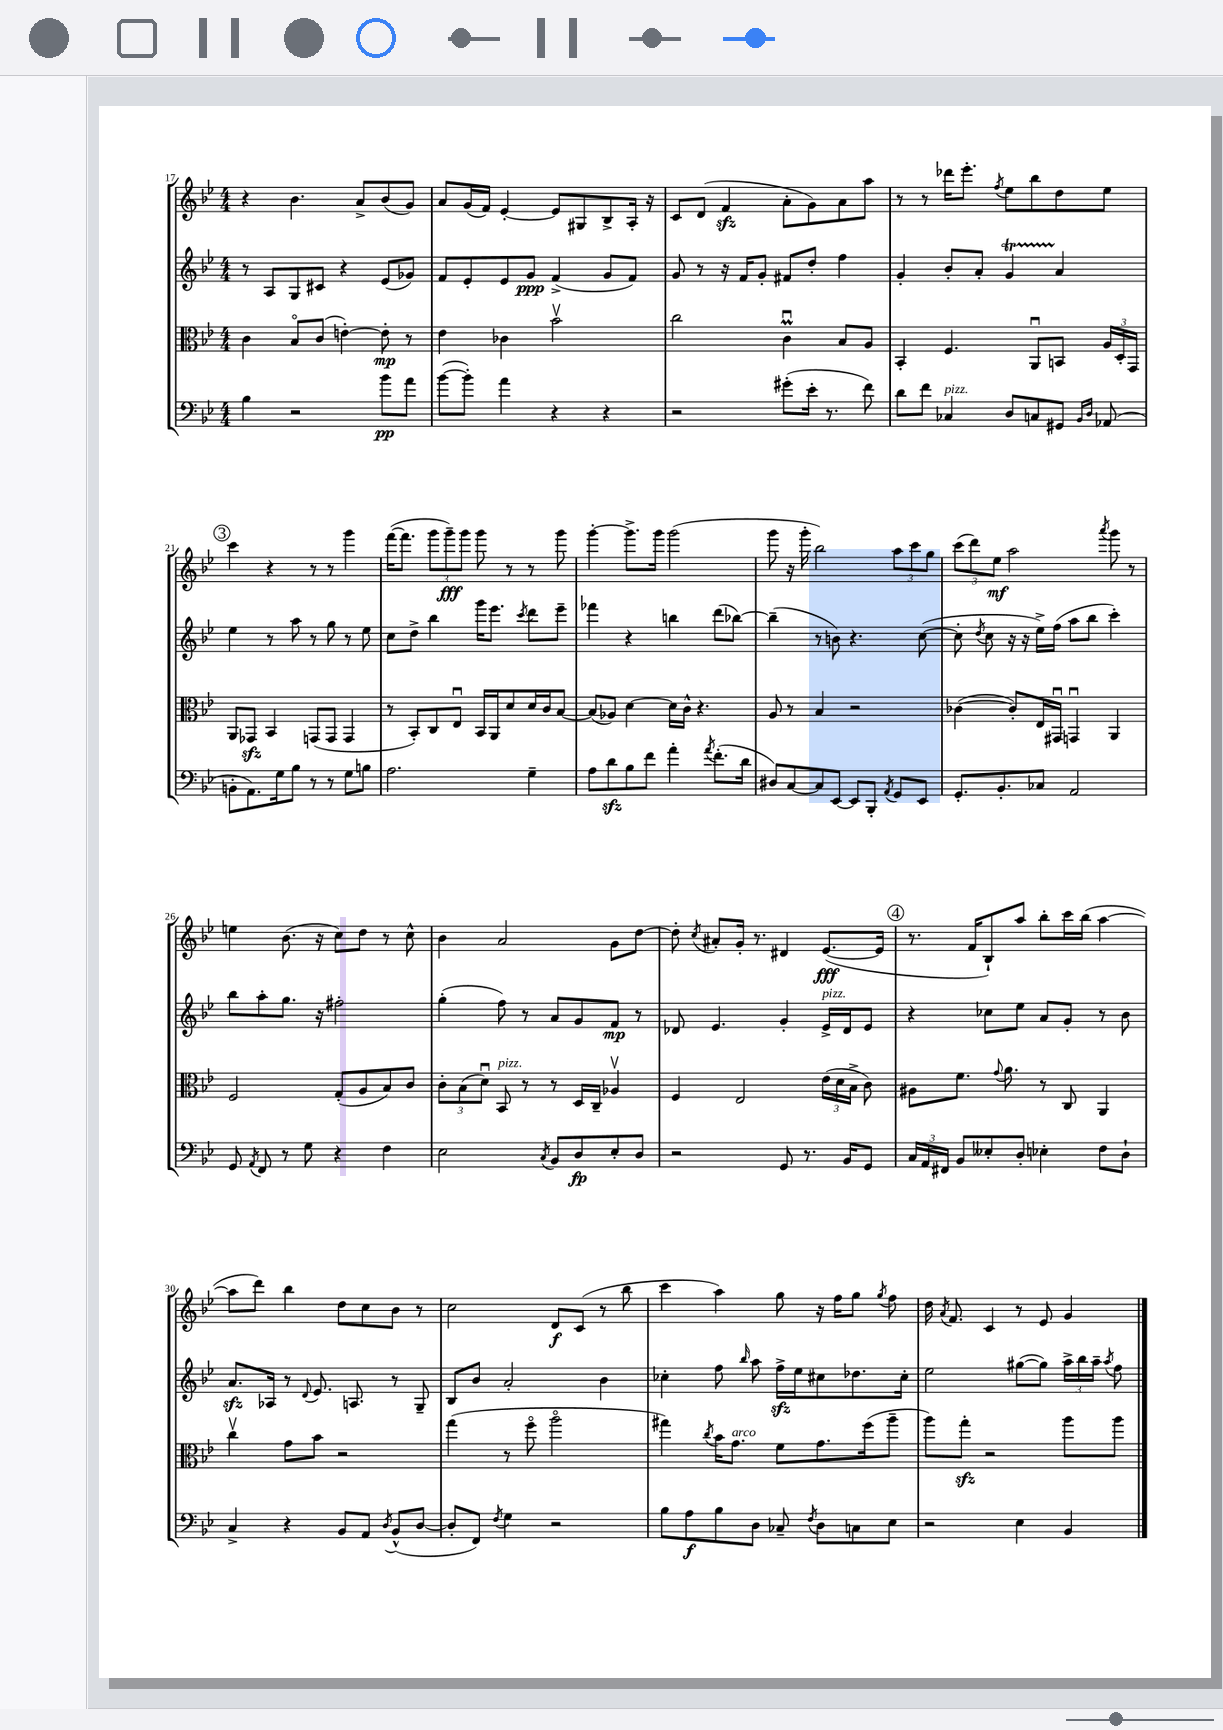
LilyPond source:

<<
\new StaffGroup <<
\new Staff = "s0" {
    \clef treble \key bes \major \numericTimeSignature \time 4/4
    \autoBeamOff r4 bes'4. a'8[-> bes'8( g'8]) |
    a'8[ g'16( f'16]) ees'4~-. ees'8[ gis8 bes8-> a16]-. r16 |
    c'8[ d'8]( f'4\sfz a'8[-. g'8) a'8 a''8] |
    r8 r8 des'''16[ ees'''8.]-. \acciaccatura { f''8 } ees''8[ bes''8 d''8 ees''8] |
    \mark \markup { \circle "3" } c'''4 r4 r8 r8 g'''4 |
    f'''16[~( f'''8.] \tuplet 3/2 { g'''8[ g'''8--\fff) g'''8] } g'''8 r8 r8 g'''8 |
    g'''4~-. g'''8.[-> g'''16] g'''2( |
    g'''8 r16 g'''16-. bes''2) \tuplet 3/2 { a''8[ c'''8 g''8] } |
    \tuplet 3/2 { c'''8[( d'''8) ees''8]\mf } a''2 \acciaccatura { a'''8 } g'''8 r8 |
    e''4 bes'8.( r16 c''8[) d''8] r8 c''8-^ |
    bes'4 a'2 g'8[ d''8]~ |
    d''8-. \acciaccatura { c''8 } ais'8[-. g'16]-. r8. dis'4 ees'8.[~\fff( ees'16] |
    \mark \markup { \circle "4" } r8. f'16[ bes8-!) a''8] bes''8[-. c'''16 bes''16]( a''4~ |
    a''8[ d'''8]) bes''4 d''8[ c''8 bes'8] r8 |
    c''2 d'8[\f c'8]( r8 bes''8 |
    c'''4 a''4) g''8 r16 f''16[ g''8] \acciaccatura { g''8 } f''8 |
    d''16 \acciaccatura { a'8 } f'8. c'4 r8 ees'8 g'4 \bar "|." |
}
\new Staff = "s1" {
    \clef treble \key bes \major \numericTimeSignature \time 4/4
    \autoBeamOff r8 a8[ g8 cis'8] r4 ees'8[( ges'8]) |
    f'8[ ees'8-. ees'8 g'8]\ppp f'4->( g'8[ f'8]) |
    g'8 r8 r16 f'16[ g'8]-. fis'8[ d''8]-. f''4 |
    g'4-. bes'8[-. a'8]-. g'4\startTrillSpan a'4\stopTrillSpan |
    \mark \markup { \circle "3" } ees''4 r8 a''8 r8 g''8 r8 ees''8 |
    c''8[ d''8]-> bes''4 g'''16[ ees'''8.] \acciaccatura { c'''8 } d'''8[ ees'''8]-- |
    fes'''4 r4 b''4 d'''8[( bes''8]~) |
    bes''4--( r8 b'8) r4. c''8~( |
    c''8-. \acciaccatura { d''8 } c''8 r16 r16 ees''16[->) f''16]( a''8[ bes''8] c'''4-.) |
    bes''8[ a''8-. g''8.] r16 fis''2-. |
    g''4-.( f''8) r8 a'8[ g'8 f'8]\mp r8 |
    des'8 ees'4. g'4-. ees'16[->^\markup { \italic "pizz." } des'16 ees'8] |
    \mark \markup { \circle "4" } r4 ces''8[ ees''8] a'8[ g'8]-. r8 bes'8 |
    a'8.[\sfz aes16] r8 \appoggiatura { d'8 } ees'8. a8. r8 g8-- |
    bes8[ bes'8] a'2-. bes'4 |
    ces''4-. f''8 \grace { bes''16 } a''8 f''16[->\sfz ees''16 cis''8 des''8. cis''16]-. |
    ees''2 gis''8[~( gis''8]) \tuplet 3/2 { a''16[-> bes''16 a''16]-- } \acciaccatura { a''8 } f''8 \bar "|." |
}
\new Staff = "s2" {
    \clef alto \key bes \major \numericTimeSignature \time 4/4
    \autoBeamOff c'4 bes8[\flageolet c'8]( e'4~-.) e'8-.\mp r8 |
    ees'4 ces'4 bes'2\upbow |
    c''2 c'4\downbow\prall bes8[ a8] |
    bes,4-. f4. a,8[\downbow b,8] \tuplet 3/2 { a16[ d16-. g,16] } |
    \mark \markup { \circle "3" } a,8[ ges,8]\sfz bes,4 g,8[( g,8] g,4 |
    r8 bes,8[-.) c8 ees8]\downbow bes,16[ a,16 d'8 d'16 c'16 bes8]~ |
    bes8[( aes8]) d'4~ d'16[ c'16]-^ r4. |
    a8 r8 bes4 r2 |
    ces'4~( ces'8[-.) ees16 gis,16]\downbow g,4\downbow a,4 |
    f2 g8[-.( a8 bes8) c'8] |
    \tuplet 3/2 { c'8[-. bes8( d'8]\downbow) } bes,8^\markup { \italic "pizz." } r8 r8 d16[ c16]-- aes4\upbow |
    f4 ees2 \tuplet 3/2 { ees'16[( d'16 bes16]-> } c'8) |
    \mark \markup { \circle "4" } ais8[ f'8.] \appoggiatura { g'8 } a'8. r8 c8 a,4 |
    c''4\upbow g'8[ bes'8] r2 |
    g''4( r8 f''8\flageolet a''2\flageolet |
    gis''4) \acciaccatura { c''8 } bes'16[ g'8.]^\markup { \italic "arco" } f'8[ g'8. f''16( a''8]-- |
    a''8[) g''8]-.\sfz r2 a''8[ a''8] \bar "|." |
}
\new Staff = "s3" {
    \clef bass \key bes \major \numericTimeSignature \time 4/4
    \autoBeamOff bes4 r2 bes'8[\pp a'8] |
    bes'8[~( bes'8]-.) a'4 r4 r4 |
    r2 gis'8[-.( ees'16]-. r8. f'8) |
    d'8[ f'8] ces4^\markup { \italic "pizz." } d8[ c8 gis,8] \grace { bes,16[ d16] } aes,8( |
    \mark \markup { \circle "3" } b,8[-. a,8.) g16 bes8] r8 r8 g8[ b8] |
    a2. g4-- |
    a8[ d'8\sfz bes8 f'8] a'4-. \acciaccatura { a'8 } f'8.[-.( d'16] |
    dis8[) c8~ c8 ees,8]~ ees,8[ bes,,8]-. \acciaccatura { a,8 } g,8[ ees,8] |
    g,8.[-. bes,8.-. ces8] a,2 |
    g,8 \acciaccatura { a,8 } f,8 r8 g8 r4 f4 |
    ees2 \acciaccatura { c8 } bes,8[ d8\fp ees8-. d8] |
    r2 g,8 r8. bes,16[ g,8] |
    \mark \markup { \circle "4" } \tuplet 3/2 { c16[ a,16 fis,16] } bes,8[ eeses8-. d8]-. ees4-. f8[ d8]-! |
    c4-> r4 bes,8[ a,8] \acciaccatura { d8 } bes,8[-^( d8]~ |
    d8[-. f,8]) \acciaccatura { f8 } g4 r2 |
    bes8[ a8\f bes8 d8] ces8-- \acciaccatura { f8 } d8[ c8 ees8] |
    r2 ees4 bes,4 \bar "|." |
}
>>
>>
\layout { \context { \Score currentBarNumber = #17 } }
